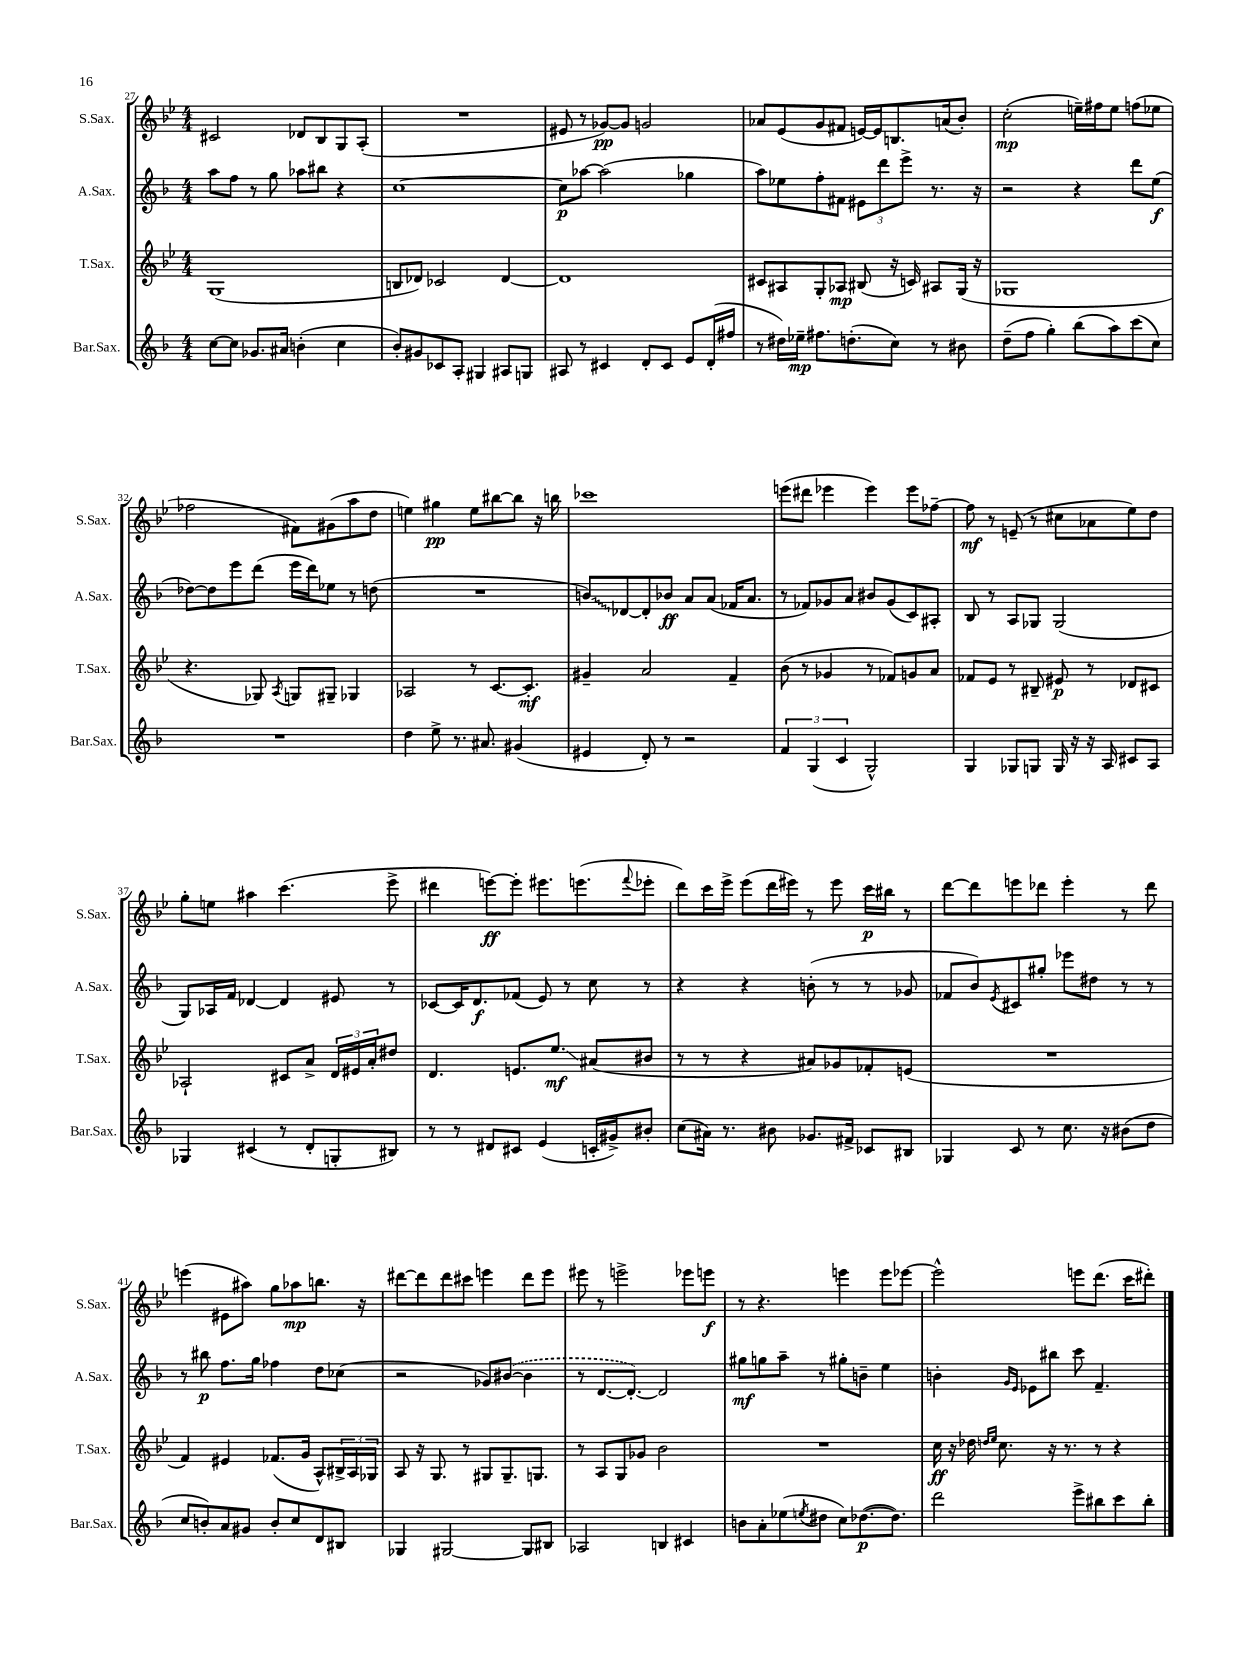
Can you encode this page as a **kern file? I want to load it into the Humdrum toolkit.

**kern	**kern	**kern	**kern
*staff4	*staff3	*staff2	*staff1
*clefG2	*clefG2	*clefG2	*clefG2
*k[b-]	*k[b-e-]	*k[b-]	*k[b-e-]
*M4/4	*M4/4	*M4/4	*M4/4
[8cc	(1G	8aa	2c#
8cc]	.	8ff	.
8.g-	.	8r	.
.	.	8gg	.
16a#	.	.	.
(4b'	.	8aa-	8d-
.	.	8bb#	8B-
4cc	.	4r	8G
.	.	.	(8A'
=	=	=	=
8b-')	8B	[1cc	1r
8g#	8d-)	.	.
8c-	2c-	.	.
8A'	.	.	.
4G#	.	.	.
8A#	[4d-	.	.
8G	.	.	.
=	=	=	=
8A#	1d-]	8cc]	8e#
8r	.	[8aa-	8r
4c#	.	(2aa-]	[8g-)
.	.	.	8g-]
8d'	.	.	2g
8c#	.	.	.
8e	.	4gg-	.
(16d'	.	.	.
16ff#	.	.	.
=	=	=	=
8r	8c#	8aa)	8a-
16dd#)	8A#	8ee-	(8e-
16ee-~	.	.	.
8.ff#	8G'	8ff'	8g
.	8A-	8f#	8f#
(8.dd'	.	.	.
.	(8B#	12e#	[16e)
.	.	.	16e]
.	.	12ddd	.
8cc)	16r	.	8.B
.	.	12eee^	.
.	16c)	.	.
8r	8A#	8.r	.
.	.	.	(16a
8b#	(16G	.	8b-')
.	16r	16r	.
=	=	=	=
(8dd~	1G-	2r	(2cc'
8ff	.	.	.
4gg')	.	.	.
(8bb-	.	4r	16ee~)
.	.	.	16ff#
8aa)	.	.	8ee
(8ccc	.	8ddd	(8ff
8cc)	.	(8ee	8ee-
=	=	=	=
1r	4.r	[8dd-)	2ff-
.	.	8dd-]	.
.	.	8eee	.
.	8G-)	(8ddd	.
.	8qA	.	.
.	8G	16eee	8f#)
.	.	16ddd)	.
.	8G#~	8ee-	(8g#
.	4G-	8r	8aa
.	.	(8dd	8dd
=	=	=	=
4dd	2A-	1r	4ee)
8ee^	.	.	4gg#
8.r	.	.	.
.	8r	.	8ee
8.a#	.	.	.
.	[8.c	.	[8bb#
(4g#	.	.	8bb#]
.	8.c']	.	.
.	.	.	16r
.	.	.	16bb
=	=	=	=
4e#	4g#~	8b)	1ccc-
.	.	[8d-	.
8d')	2a	8d-']	.
8r	.	8b-	.
2r	.	8a	.
.	.	(8a	.
.	4f~	16f-	.
.	.	8.a	.
=	=	=	=
6f	(8b-	8r	(8eee
.	8r	8f-)	8ddd#
(6G	.	.	.
.	4g-	8g-	4eee-
6c	.	.	.
.	.	8a	.
2G^^)	8r	8b#	4eee-)
.	8f-)	(8g-	.
.	8g	8c)	8eee-
.	8a	8A#'	[8ff-~
=	=	=	=
4G	8f-	8B-	8ff-]
.	8e-	8r	8r
8G-	8r	8A	(8e~
8G	8B#~	8G-	8r
16G	8e#	(2G-	8cc#
16r	.	.	.
16r	8r	.	8a-
16A	.	.	.
8c#	8d-	.	8ee-)
8A	8c#	.	8dd
=	=	=	=
4G-	2A-`	8G)	8gg'
.	.	16A-	8ee
.	.	16f	.
(4c#	.	[4d-	4aa#
8r	8c#	4d-]	(4.ccc
8d'	8a^	.	.
8G'	24d	8e#	.
.	24e#	.	.
.	24a'	.	.
8B#)	8dd#	8r	8eee-^
=	=	=	=
8r	4.d	[8c-	4ddd#
8r	.	16c-]	.
.	.	8.d	.
8d#	.	.	[8eee)
8c#	8.e	(8f-	8eee']
(4e	.	8e)	8.eee#
.	8.ee-	.	.
.	.	8r	.
.	.	.	(8.eee
16c'	(8a#	8cc	.
16g#^)	.	.	.
.	.	.	8qqfff
8b#'	8b#	8r	8eee-'
=	=	=	=
(8cc	8r	4r	8ddd)
16a#)	8r	.	16ccc
8.r	.	.	16eee-^
.	4r	4r	(8eee-
8b#	.	.	16ddd
.	.	.	16eee#)
8.g-	8a#)	(8b'	8r
.	8g-	8r	8eee#
16f#^	.	.	.
8c-	8f-'	8r	16ccc
.	.	.	16bb#
8B#	(8e	8g-	8r
=	=	=	=
4G-	1r	8f-	[8ddd
.	.	8b-)	8ddd]
.	.	8qe	.
8c	.	8c#	8eee
8r	.	8gg#'	8ddd-
8.cc	.	8eee-	4eee'
.	.	8dd#	.
16r	.	.	.
(8b#	.	8r	8r
8dd	.	8r	8ddd-
=	=	=	=
8cc	4f)	8r	(4eee
8b')	.	8bb#	.
8a	4e#	8.ff	8e#
8g#	.	.	8aa#)
.	.	16gg	.
8b'	(8.f-	4ff-	8gg
8cc	.	.	8aa-
.	16g	.	.
8d	8A^^)	8dd	8.bb
8B#	24B#^	(8cc-	.
.	24A	.	.
.	.	.	16r
.	24G-	.	.
=	=	=	=
4G-	8A	2r	[8ddd#
.	16r	.	8ddd#]
.	8.G	.	.
[2G#	.	.	8ddd#
.	8r	.	8ccc#
.	8G#	8g-)	4eee
.	8.G#~	([8b#	.
8G#]	.	4b#]	8ddd#
.	8.G	.	.
8B#	.	.	8eee
=	=	=	=
2A-	8r	8r	8eee#
.	8A	[8.d	8r
.	8G	.	2eee^
.	.	8.d'_)	.
.	8g-	.	.
4B	2b-	2d]	.
4c#	.	.	8eee-
.	.	.	8eee
=	=	=	=
8b	1r	8gg#	8r
8a'	.	8gg	4.r
(8ee-	.	8aa~	.
8qee	.	.	.
8dd#	.	8r	.
8cc)	.	8gg#'	4eee
([8.dd-	.	8b~	.
.	.	4ee	8eee
8.dd-])	.	.	.
.	.	.	[8eee-
=	=	=	=
2ddd	16cc	4b'	2eee-^^]
.	16r	.	.
.	16dd-	.	.
.	16qqdd	.	.
.	16qqee-	.	.
.	8.cc	.	.
.	.	16qqg	.
.	.	16qqe	.
.	.	8e-	.
.	16r	8bb#	.
.	8.r	.	.
8eee^	.	8ccc	8eee
8bb#	8r	4.f~	(8.ddd
8ccc	4r	.	.
.	.	.	16ccc
8bb#'	.	.	8ddd#')
==	==	==	==
*-	*-	*-	*-
